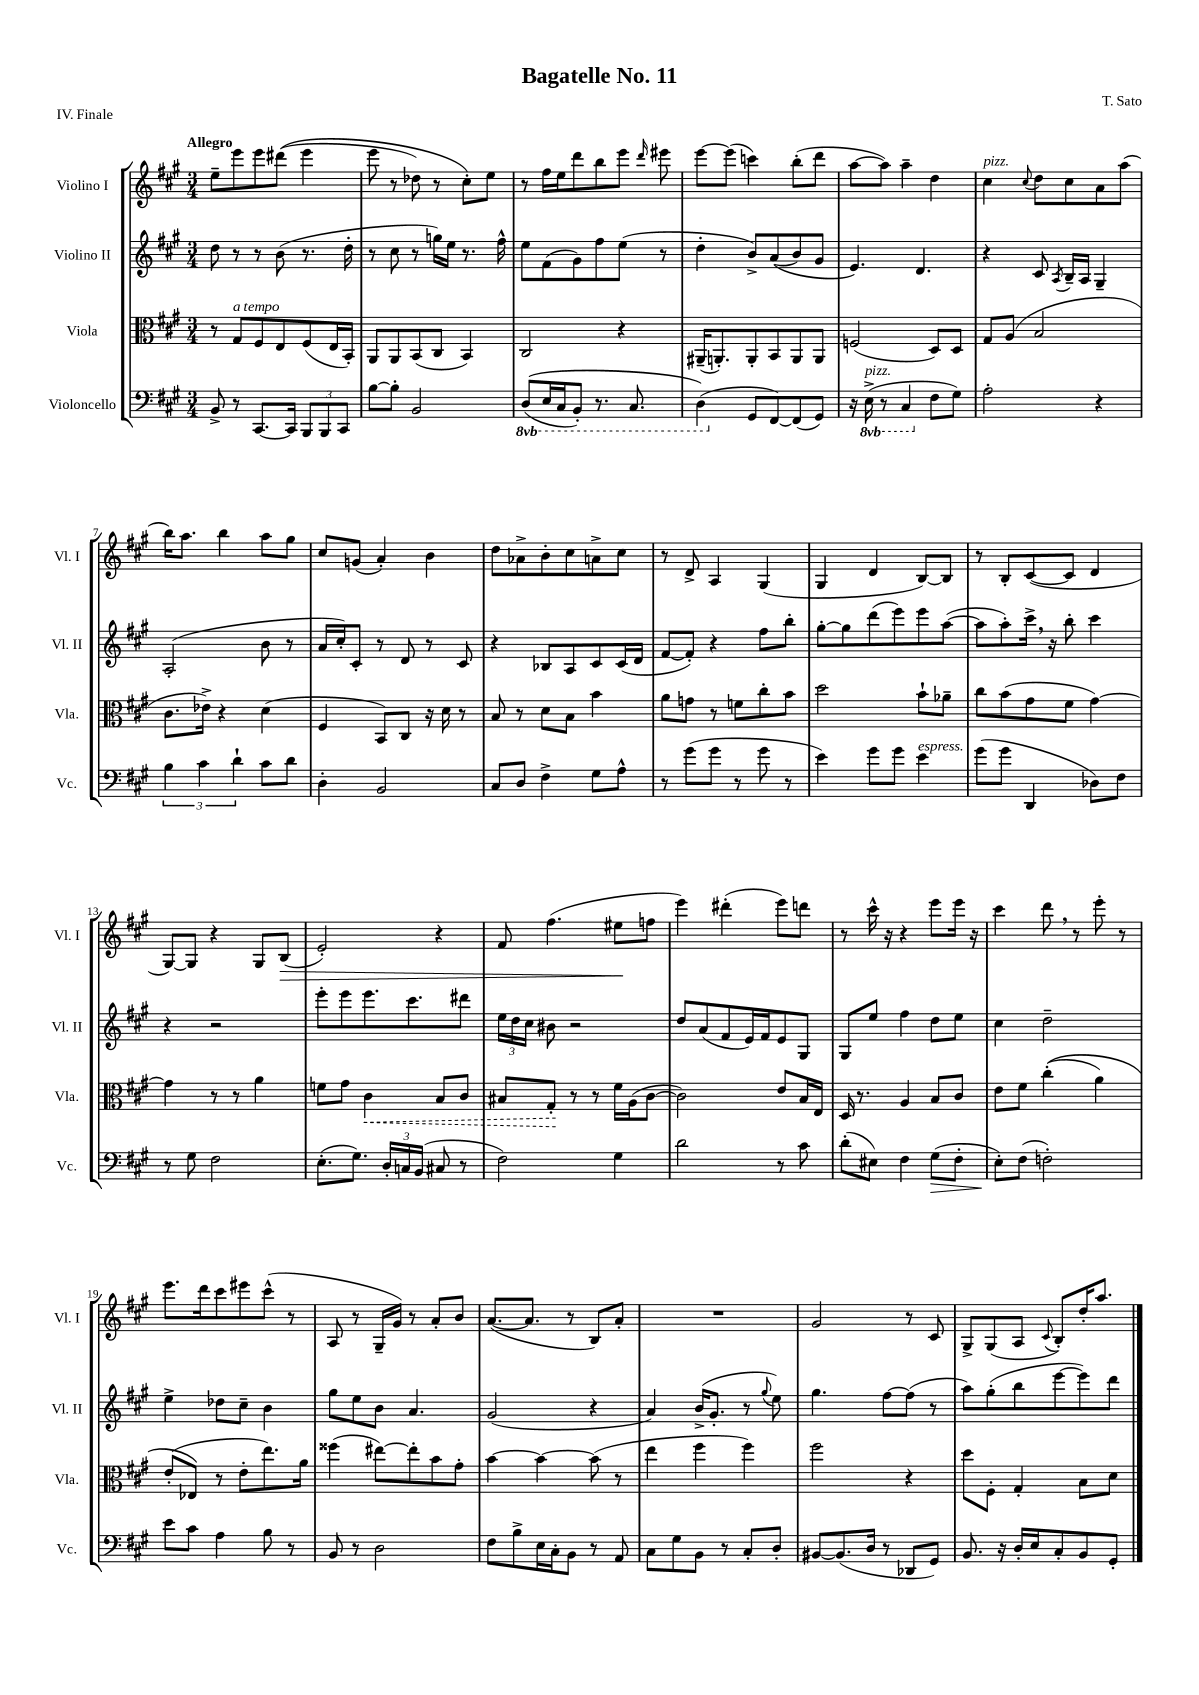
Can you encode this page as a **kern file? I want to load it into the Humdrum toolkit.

**kern	**dynam	**kern	**dynam	**kern	**kern	**dynam
*part4	*part4	*part3	*part3	*part2	*part1	*part1
*staff4	*staff4	*staff3	*staff3	*staff2	*staff1	*staff1
*I"Violoncello	*	*I"Viola	*	*I"Violino II	*I"Violino I	*
*I'Vc.	*	*I'Vla.	*	*I'Vl. II	*I'Vl. I	*
*clefF4	*	*clefC3	*	*clefG2	*clefG2	*
*k[f#c#g#]	*	*k[f#c#g#]	*	*k[f#c#g#]	*k[f#c#g#]	*
*M3/4	*	*M3/4	*	*M3/4	*M3/4	*
=1	=1	=1	=1	=1	=1	=1
!	!	!	!	!	!LO:TX:a:B:t=Allegro	!
8BB^/	.	8r	.	8dd\	8ee~\L	.
!	!	!LO:TX:a:i:t=a tempo	!	!	!	!
8r	.	8G#/L	.	8r	8eee\	.
[8.CC#/L	.	8F#/	.	8r	8eee\	.
.	.	8E/	.	(8b\	((8ddd#X\J	.
16CC#/Jk]	.	.	.	.	.	.
12BBB/L	.	(8F#/	.	8.r	4eee\	.
12BBB/	.	.	.	.	.	.
.	.	16E/L	.	.	.	.
12CC#/J	.	.	.	.	.	.
.	.	16BB'/JJ)	.	16dd'\	.	.
=2	=2	=2	=2	=2	=2	=2
[8B\L	.	8AA/L	.	8r	8eee\	.
8B'\J]	.	8AA/	.	8cc#\	8r	.
2BB/	.	(8BB/	.	8r	8dd-X\)	.
.	.	8C#/J	.	16ggn\LL)	8r	.
.	.	.	.	16ee\JJ	.	.
.	.	4BB/)	.	8.r	8cc#'\L)	.
.	.	.	.	.	8ee\J	.
.	.	.	.	16ff#^^\	.	.
=3	=3	=3	=3	=3	=3	=3
*8ba	*	*	*	*	*	*
((8DD/L	.	2C#/	.	8ee\L	8r	.
16EE/L	.	.	.	(8f#\	16ff#\LL	.
16CC#/J	.	.	.	.	16ee\J	.
8BBB'/J)	.	.	.	8g#\)	8ddd\	.
8.r	.	.	.	8ff#\	8bb\	.
.	.	4r	.	(8ee\J	8eee\J	.
8.CC#/	.	.	.	.	.	.
.	.	.	.	.	16qqddd/	.
.	.	.	.	8r	8eee#X\	.
=4	=4	=4	=4	=4	=4	=4
(4DD\)	.	(16AA#X~/KL	.	4dd'\	[8eee\L	.
.	.	8.AAn'/)	.	.	.	.
.	.	.	.	.	(8eee\J]	.
*X8ba	*	*	*	*	*	*
8GG#/L	.	8AA'/	.	8b^/L)	4cccn\)	.
[8FF#/)	.	8BB/	.	((8a/	.	.
(8FF#/]	.	8AA/	.	8b/)	(8bb'\L	.
8GG#/J)	.	8AA/J	.	8g#/J	8ddd\J	.
=5	=5	=5	=5	=5	=5	=5
16r	.	(2Fn/	.	4.e/)	[8aa\L	.
*8ba	*	*	*	*	*	*
!LO:TX:a:i:t=pizz.	!	!	!	!	!	!
(16EE^\	.	.	.	.	.	.
8r	.	.	.	.	8aa\J])	.
4CC#/	.	.	.	.	4aa~\	.
.	.	.	.	4.d/	.	.
*X8ba	*	*	*	*	*	*
8F#\L	.	8D/L)	.	.	4dd\	.
8G#\J)	.	8D/J	.	.	.	.
=6	=6	=6	=6	=6	=6	=6
!	!	!	!	!	!LO:TX:a:i:t=pizz.	!
2A'\	.	8G#/L	.	4r	4cc#\	.
.	.	(8A/J	.	.	.	.
.	.	.	.	.	8qqcc#/	.
.	.	2B/	.	8c#/	8dd\L	.
.	.	.	.	8qA/	.	.
.	.	.	.	16B~/LL	8cc#\	.
.	.	.	.	16A/JJ	.	.
4r	.	.	.	4G#~/	8a\	.
.	.	.	.	.	(8aa\J	.
!!LO:LB:g=z
=7	=7	=7	=7	=7	=7	=7
6B\	.	8.c#\L	.	(2A'/	16bb\KL)	.
.	.	.	.	.	8.aa\J	.
6c#\	.	.	.	.	.	.
.	.	16e-X^\Jk)	.	.	.	.
.	.	4r	.	.	4bb\	.
6d`\	.	.	.	.	.	.
8c#\L	.	(4d\	.	8b\	8aa\L	.
8d\J	.	.	.	8r	8gg#\J	.
=8	=8	=8	=8	=8	=8	=8
4D'\	.	4F#/	.	16a/LL	8cc#/L	.
.	.	.	.	16cc#'/J)	.	.
.	.	.	.	8c#'/J	(8gn/J	.
2BB/	.	8BB/L)	.	8r	4a'/)	.
.	.	8C#/J	.	8d/	.	.
.	.	16r	.	8r	4b\	.
.	.	16d\	.	.	.	.
.	.	8r	.	8c#/	.	.
=9	=9	=9	=9	=9	=9	=9
8C#/L	.	8B/	.	4r	8dd\L	.
8D/J	.	8r	.	.	8a-X^\	.
4F#^\	.	8d\L	.	8B-X/L	8b'\	.
.	.	8B\J	.	8A/	8cc#\	.
8G#\L	.	4b\	.	8c#/	8an^\	.
8A^^\J	.	.	.	(16c#/L	8cc#\J	.
.	.	.	.	16d/JJ	.	.
=10	=10	=10	=10	=10	=10	=10
8r	.	8a\L	.	[8f#/L	8r	.
(8g#\L	.	8gn\J	.	8f#'/J])	8d^/	.
8g#\J	.	8r	.	4r	4A/	.
8r	.	8fn\L	.	.	.	.
8g#\	.	8cc#'\	.	8ff#\L	(4G#/	.
8r	.	8b\J	.	8bb'\J	.	.
=11	=11	=11	=11	=11	=11	=11
4e\)	.	2dd\	.	[8gg#'\L	4G#/	.
.	.	.	.	8gg#\]	.	.
8g#\L	.	.	.	(8ddd\	4d/	.
8g#\J	.	.	.	8eee\)	.	.
!LO:TX:a:i:t=espress.	!	!	!	!	!	!
4e\	.	8b`\L	.	8eee\	[8B/L)	.
.	.	8a-X~\J	.	([8aa\J	8B/J]	.
=12	=12	=12	=12	=12	=12	=12
(8g#\L	.	8cc#\L	.	8aa\L]	8r	.
8g#\J	.	(8b\	.	8aa'\)	8B'/L	.
4DD/	.	8g#\	.	16ccc#^,\Jk	([8c#/	.
.	.	.	.	16r	.	.
.	.	8f#\J	.	8bb'\	8c#/J]	.
8D-X\L)	.	[4g#\)	.	4ccc#\	4d/	.
8F#\J	.	.	.	.	.	.
!!LO:LB:g=z
=13	=13	=13	=13	=13	=13	=13
8r	.	4g#\]	.	4r	[8G#/L)	.
8G#\	.	.	.	.	8G#/J]	.
2F#\	.	8r	.	2r	4r	.
.	.	8r	.	.	.	.
.	.	4a\	.	.	8G#/L	.
!	!	!	!	!	!	!LO:HP:b
.	.	.	.	.	(8B/J	>
=14	=14	=14	=14	=14	=14	=14
(8.E'\L	.	8fn\L	.	8eee'\L	2e'/)	.
.	.	8g#\J	.	8eee\	.	.
8.G#\J)	.	.	.	.	.	.
!	!	!	!LO:HP:b	!	!	!
.	.	4c#\	<	8.eee\	.	.
24D'/LL	.	.	.	.	.	.
24Cn/	.	.	.	.	.	.
.	.	.	.	8.ccc#\	.	.
(24BB/JJ	.	.	.	.	.	.
8C#X/	.	8B/L	.	.	4r	.
8r	.	8c#/J	.	8ddd#X\J	.	.
=15	=15	=15	=15	=15	=15	=15
2F#\)	.	8B#X/L	.	24ee\LL	8f#/	.
.	.	.	.	24dd\	.	.
.	.	.	.	24cc#\JJ	.	.
.	.	8G#'/J	.	8b#X\	(4.ff#\	.
.	.	8r	[	2r	.	.
.	.	8r	.	.	.	.
4G#\	.	16f#\LL	.	.	8ee#X\L	.
.	.	(16A\J	.	.	.	.
.	.	[8c#\J	.	.	8ffn\J	]
=16	=16	=16	=16	=16	=16	=16
2d\	.	2c#\])	.	8dd/L	4eee\)	.
.	.	.	.	(8a/	.	.
.	.	.	.	8f#/	(4ddd#X'\	.
.	.	.	.	16e/L)	.	.
.	.	.	.	16f#/J	.	.
8r	.	8e/L	.	8e/	8eee\L)	.
8c#\	.	16B/L	.	8G#/J	8dddn\J	.
.	.	16E/JJ	.	.	.	.
=17	=17	=17	=17	=17	=17	=17
(8d'\L	.	16D/	.	8G#/L	8r	.
.	.	8.r	.	.	.	.
8E#X\J)	.	.	.	8ee/J	16ccc#^^\	.
.	.	.	.	.	16r	.
4F#\	.	4A/	.	4ff#\	4r	.
!	!LO:HP:b	!	!	!	!	!
(8G#\L	>	8B/L	.	8dd\L	8eee\L	.
8F#'\J	.	8c#/J	.	8ee\J	16eee\Jk	.
.	.	.	.	.	16r	.
=18	=18	=18	=18	=18	=18	=18
8E'\L)	.	8e\L	.	4cc#\	4ccc#\	.
(8F#\J	]	8f#\J	.	.	.	.
2Fn'\)	.	((4cc#'\	.	2dd~\	8ddd,\	.
.	.	.	.	.	8r	.
.	.	4a\)	.	.	8eee'\	.
.	.	.	.	.	8r	.
!!LO:LB:g=z
=19	=19	=19	=19	=19	=19	=19
8e\L	.	(8e'/L	.	4ee^\	8.eee\L	.
8c#\J	.	8E-X/J)	.	.	.	.
.	.	.	.	.	16ddd\k	.
4A\	.	8r	.	8dd-X\L	8ccc#\	.
.	.	8e'\L	.	8cc#~\J	8eee#X\	.
8B\	.	8.ee\)	.	4b\	(8ccc#^^\J	.
8r	.	.	.	.	8r	.
.	.	16a\Jk	.	.	.	.
=20	=20	=20	=20	=20	=20	=20
8BB/	.	(4ff##X\	.	8gg#\L	8A/	.
8r	.	.	.	8ee\	8r	.
2D\	.	[8ee#X\L)	.	8b\J	16G#~/LL	.
.	.	.	.	.	16g#/JJ)	.
.	.	8ee#'\]	.	4.a/	8r	.
.	.	8b\	.	.	8a'/L	.
.	.	8g#'\J	.	.	8b/J	.
=21	=21	=21	=21	=21	=21	=21
8F#\L	.	[4b\	.	(2g#/	([8.a/L	.
8B^\	.	.	.	.	.	.
.	.	.	.	.	8.a/J]	.
16E\L	.	4b\_	.	.	.	.
16C#'\J	.	.	.	.	.	.
8BB\J	.	.	.	.	8r	.
8r	.	(8b\]	.	4r	8B/L)	.
8AA/	.	8r	.	.	8a'/J	.
=22	=22	=22	=22	=22	=22	=22
8C#\L	.	4ee\	.	4a/)	2.r	.
8G#\	.	.	.	.	.	.
8BB\J	.	4ff#\	.	(16b^/KL	.	.
.	.	.	.	8.g#'/J	.	.
8r	.	.	.	.	.	.
8C#'/L	.	4ff#\)	.	8r	.	.
.	.	.	.	8qqgg#/	.	.
8D'/J	.	.	.	8ee\)	.	.
=23	=23	=23	=23	=23	=23	=23
[8BB#X/L	.	2ff#\	.	4.gg#\	2g#/	.
(8.BB#/]	.	.	.	.	.	.
16D/Jk	.	.	.	.	.	.
8r	.	.	.	[8ff#\L	.	.
8DD-X/L	.	4r	.	(8ff#\J]	8r	.
8GG#/J)	.	.	.	8r	8c#/	.
=24	=24	=24	=24	=24	=24	=24
8.BB/	.	8dd\L	.	8aa\L)	8G#^/L	.
.	.	8F#'\J	.	(8gg#'\	(8G#/	.
16r	.	.	.	.	.	.
16D'/LL	.	4G#'/	.	8bb\	8A/J	.
16E/J	.	.	.	.	.	.
.	.	.	.	.	8qqc#/	.
8C#'/	.	.	.	[8eee\	8B'/L)	.
8BB/	.	8B\L	.	8eee\])	16dd'/K	.
.	.	.	.	.	8.aa/J	.
8GG#'/J	.	8d\J	.	8ddd\J	.	.
==	==	==	==	==	==	==
*-	*-	*-	*-	*-	*-	*-
